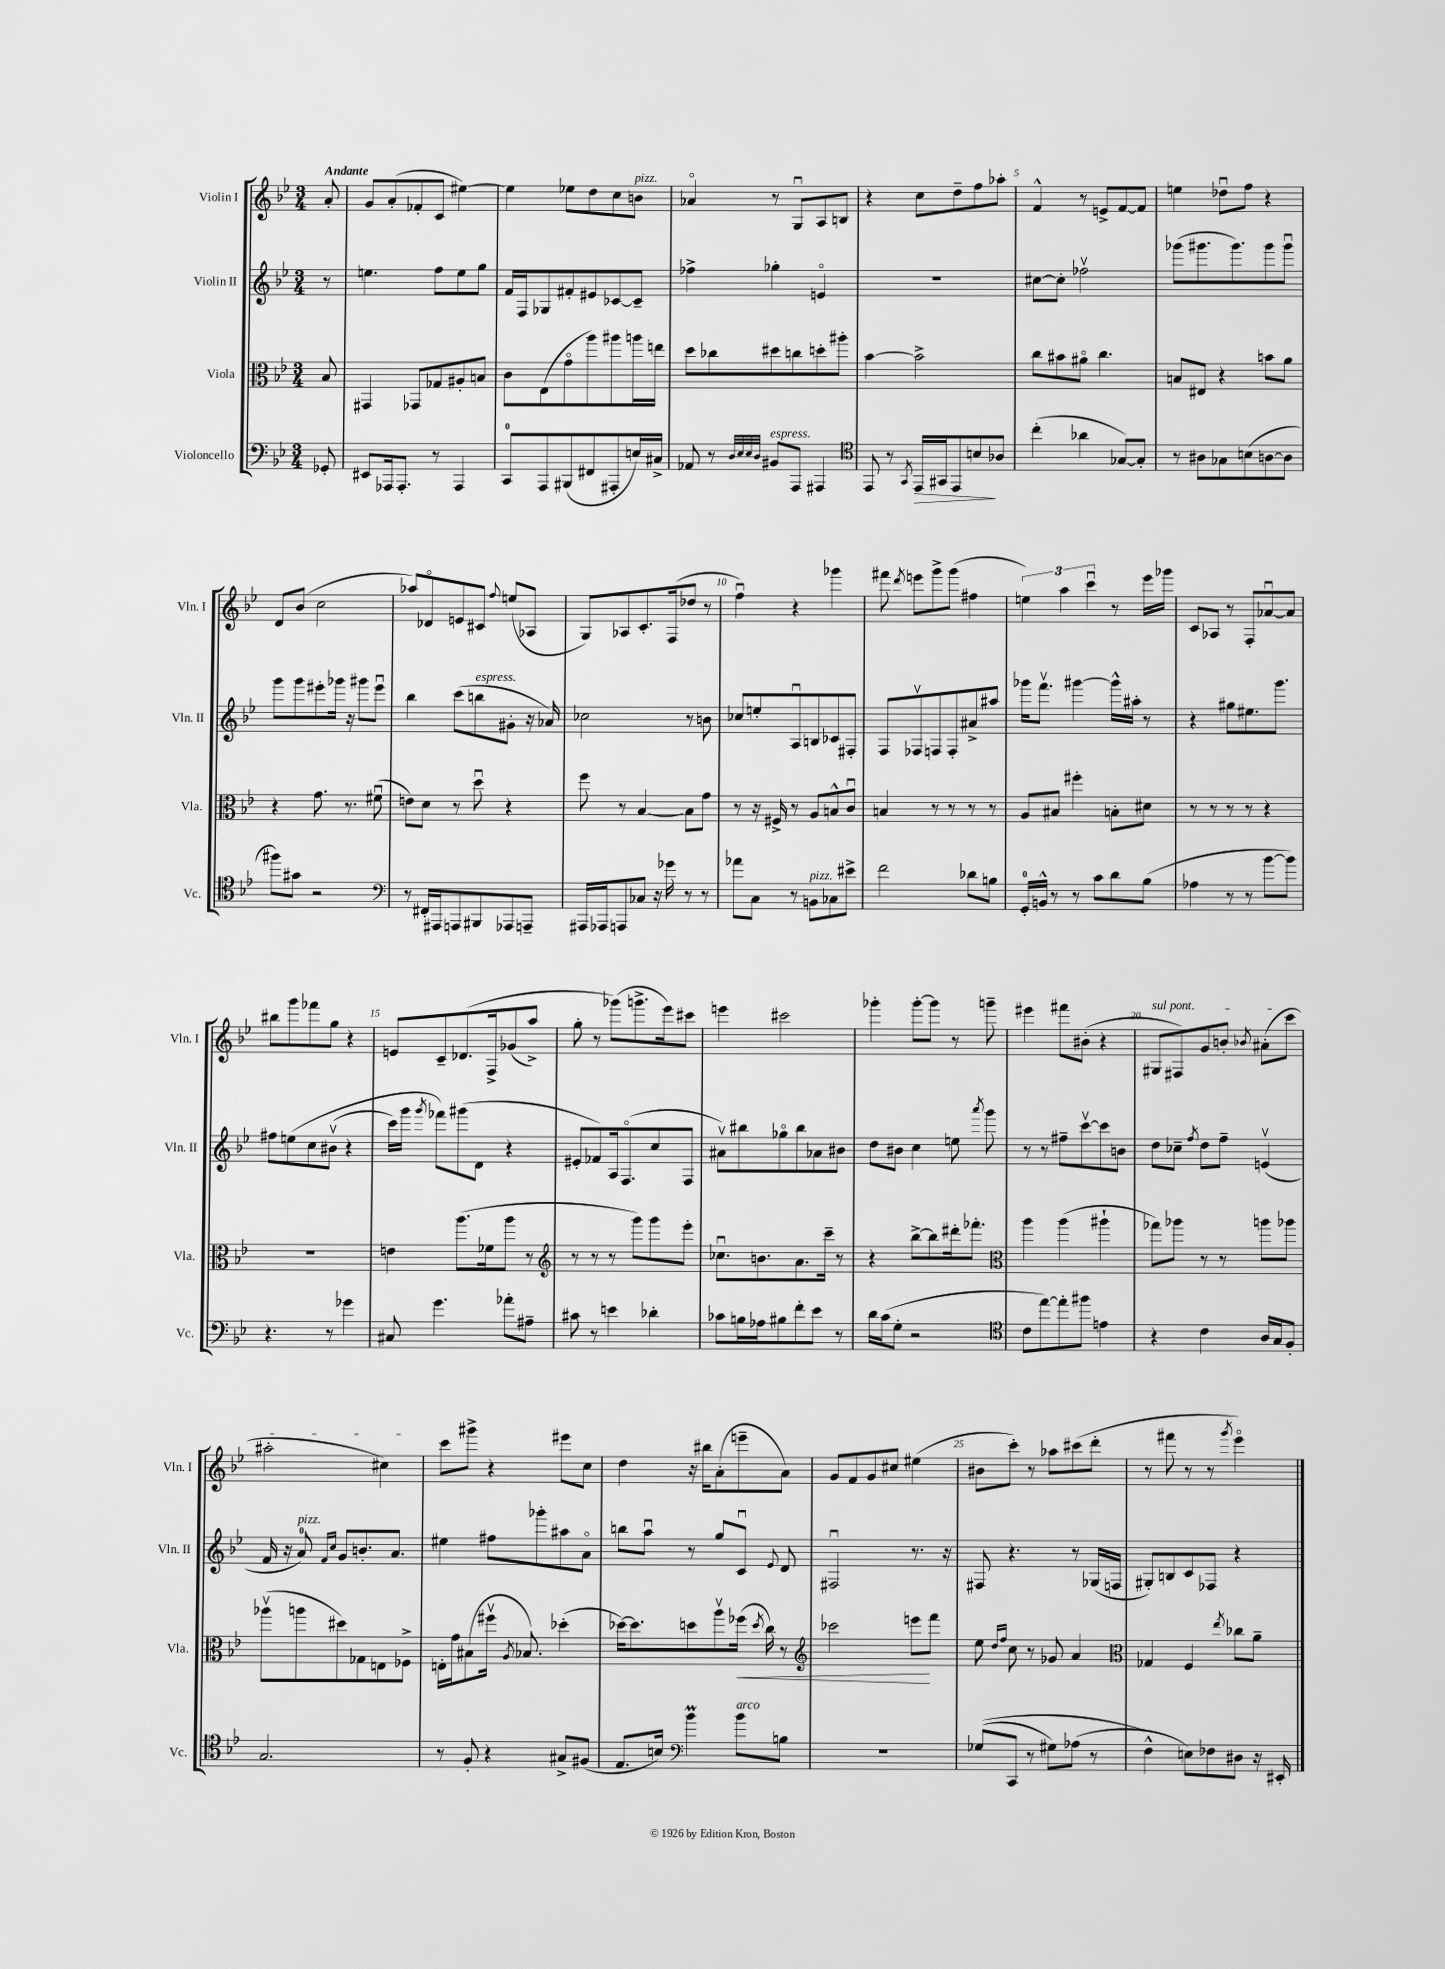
<<
\new StaffGroup <<
\new Staff = "s0" \with { instrumentName = "Violin I" shortInstrumentName = "Vln. I" } {
    \clef treble \key bes \major \numericTimeSignature \time 3/4 \partial 8 \tempo "Andante"
    \autoBeamOff a'8-. |
    g'8[ a'8-.( fes'8-. c'8] eis''4~) |
    eis''4 ees''8[ d''8 c''8 b'8]^\markup { \italic "pizz." } |
    aes'4\flageolet r8 g8[\downbow a8 b8] |
    r4 c''8[ d''8-- f''8 aes''8]-. |
    f'4-^ r8 e'8[-> f'8~ f'8] |
    e''4 des''8[\downbow f''8] r4 |
    d'8[ bes'8]( c''2 |
    aes''8[) des'8\flageolet e'8 cis'8] \appoggiatura { f''8 } e''8[( aes8] |
    g8[) aes8 c'8.-. f16( des''8] r8 |
    f''4\downbow) r4 ges'''4 |
    fis'''8 \acciaccatura { d'''8 } e'''8[ g'''8-> g'''8]( fis''4 |
    \tuplet 3/2 { e''4) a''4 c'''4\downbow } r8 ees'''16[ ges'''16] |
    c'8[ aes8] r8 f8[-. aes'8~\downbow aes'8] |
    bis''8[ g'''8 fes'''8 g''8] r4 |
    e'8[ c'8-- des'8.\( f16-> ges'8( a''8]->) |
    g''8-. r8 ges'''8[(\) g'''8.-> ees'''16) cis'''8] |
    e'''4 cis'''2 |
    ges'''4-. ges'''8[~-. ges'''8] r8 g'''8-- |
    eis'''4 fis'''8[ bis'8]-.( r4 |
    \once \override TextSpanner.bound-details.left.text = \markup { \italic "sul pont." } gis8[\startTextSpan fis8) g'8 b'8]-. \acciaccatura { bes'8 } ais'8[-.( c'''8] |
    ais''2-. cis''4\stopTextSpan) |
    c'''8[ gis'''8]-> r4 eis'''8[ c''8] |
    d''4 r16 bis''16[ a'8-.( e'''8-- a'8]) |
    g'8[ f'8 g'8 cis''8] eis''4( |
    bis'8[ c'''8]-.) r8 aes''8[ cis'''8( d'''8]-. |
    r8 fis'''8 r8 r8 \acciaccatura { g'''8 } ees'''4\flageolet) \bar "|." |
}
\new Staff = "s1" \with { instrumentName = "Violin II" shortInstrumentName = "Vln. II" } {
    \clef treble \key bes \major \numericTimeSignature \time 3/4 \partial 8
    \autoBeamOff r8 |
    e''4. f''8[ e''8 g''8] |
    f'16[ f16 ges8 fis'8-. eis'8 ces'8~ ces'8]-- |
    fes''4-> ges''4-. e'4\flageolet |
    R2. |
    cis''8[~ cis''8]-. fes''2\upbow |
    ges'''8[( gis'''8. gis'''8.) gis'''8 gis'''8]\downbow |
    g'''8[ g'''8 eis'''8-. ges'''16] r16 gis'''8[ eis'''8]\downbow |
    bes''4 c'''8[( b''8^\markup { \italic "espress." } gis'8]-. r16 aes'16) |
    ces''2 r8 b'8 |
    ces''8[ e''8-. a8\downbow b8 ces'8 fis8]-. |
    f8[ fes8\upbow f8 f8-. ais'8-> ais''8] |
    ges'''16[ f'''8.]\upbow gis'''4~ gis'''16[-^ ais''16]-. r8 |
    r4 gis''8[ eis''8. g'''8.] |
    fis''8[ e''8\( c''8 bis'8]\upbow( r4 |
    c'''16[) g'''16] \acciaccatura { g'''8 } fes'''8[\) gis'''8( d'8] r4 |
    eis'8[-. fes'8) a16 f8.\flageolet( c''8 f8] |
    ais'8[\upbow) bis''8 ges''8\flageolet bis''8 aes'8 bis'8] |
    d''8[ bis'8] c''4 e''8 \acciaccatura { a'''8 } g'''8 |
    r8 r8 fis''8[-- c'''8~\upbow c'''8 b'8] |
    d''8[ ces''8]-- \acciaccatura { f''8 } d''8[ f''8]-- e'4\upbow( |
    f'16 r16 a'8-0^\markup { \italic "pizz." }) \grace { f'16[ c''16] } g'8[ b'8.-. a'8.] |
    eis''4 fis''8[ ges'''8-. ais''8 a'8]\flageolet |
    b''8[ a''8]\downbow r8 g''8[ c'8]\downbow \appoggiatura { ees'8 } d'8 |
    fis2\downbow r8. r16 |
    fis8 r4. r8 ges16[( f16] |
    gis8[-.) b8 c'8 fes8] r4 \bar "|." |
}
\new Staff = "s2" \with { instrumentName = "Viola" shortInstrumentName = "Vla." } {
    \clef alto \key bes \major \numericTimeSignature \time 3/4 \partial 8
    \autoBeamOff bes8 |
    gis,4 ges,8[ ges8 ais8-. b8] |
    c'8[ ees8( g'8\flageolet a''8) ais''8 a''16 e''16] |
    d''8[ ces''8 dis''8 c''8 d''8-. ais''8]-. |
    bes'4~ bes'2-> |
    c''8[ bis'8 ais'8]\flageolet c''4. |
    b8[ eis8] r4 b'8[ a'8] |
    r4 g'8. r8. fis'8\downbow( |
    e'8[) d'8] r8 d''8\downbow r4 |
    f''8 r8 bes4~ bes8[ g'8] |
    r8 r16 fis16-> r8 a8[ b8-^ c'8]\downbow |
    b4 r8 r8 r8 r8 |
    a8[ bis8] fis''4-. b8[-. dis'8] |
    r8 r8 r8 r8 r4 |
    R2. |
    e'4 a''8.[( fes'16 a''8] r8 |
    \clef treble r8 r8 r8 g'''8[) g'''8 ees'''8]-. |
    ces''8.[\downbow b'8. a'8. c'''16]-- r8 |
    r4 bes''8[~-> bes''8 dis'''16-. fes'''8.]-. |
    \clef alto a''4 a''4( ais''4-! |
    ges''8[) aes''8] r8 r8 a''8[ aes''8] |
    aes''8[\upbow( a''8 dis''8) ges8 e8 fes8]-> |
    e16[-. g'16 bis8( fis''16]\upbow \acciaccatura { a8 } bes8.) des''4-.( |
    des''16[~) des''8. d''8 a''8\upbow fes''16]\<( \acciaccatura { d''8 } c''16) r8 |
    \clef treble ces'''2 e'''8[\! f'''8] |
    ees''8 \grace { d''16[ f''16] } c''8 r8 ges'8 a'4 |
    \clef alto ges4 f4 \acciaccatura { ees''8 } ces''8[ a'8]-- \bar "|." |
}
\new Staff = "s3" \with { instrumentName = "Violoncello" shortInstrumentName = "Vc." } {
    \clef bass \key bes \major \numericTimeSignature \time 3/4 \partial 8
    \autoBeamOff ges,8-. |
    eis,8[ aes,,16 aes,,8.]-. r8 aes,,4 |
    c,8[-0 a,,8 bis,,8( fis,8 ais,,8-. e16) cis16]-> |
    aes,8 r8 \grace { d32[ ees32 ees32 d32] } bis,8[^\markup { \italic "espress." } a,,8] ais,,4 |
    \clef tenor ees,8 r8 \acciaccatura { g,8 } ees,16[\> gis,16 ees,8 b8\! aes8] |
    c''4-.( aes'4 ges8[~) ges8]-. |
    r8 ais8[ ges8 b8( a8~ a8] |
    fis''8[) gis'8] r2 |
    \clef bass r8 fis,16[-. ais,,16 a,,8 bis,,8 aes,,8 a,,8]-- |
    ais,,16[ aes,,16 a,,8 ces8] r16 ges'16 r8 r8 |
    aes'8[ c8] r8 b,8[^\markup { \italic "pizz." } ces8 eis'8]-> |
    f'2 des'8[ b8] |
    g,16[-0-. b,16]-^ r8 r8 c'8[ d'8 bes8]( |
    aes4 r8 r8 bes'8[~ bes'8]) |
    r4. r8 ges'4 |
    cis8 g'4. aes'8[-. ais8]-- |
    cis'8 r8 e'4 des'4-. |
    ces'8[ b16 aes16 bis8 f'8-. ees'8] r8 |
    d'16[ c'16( g8]-. r2 |
    \clef tenor c'8[ ees''8~) ees''8-. fis''8] e'4 |
    r4 c'4 a16[ g16 f8]-. |
    g2. |
    r8 f8-. r4 gis8[-> fis8]( |
    ees8.[ b16]) \clef bass bes'4\prall bes'8[^\markup { \italic "arco" } b8] |
    R2. |
    ges8[(\( c,8] r8 gis8[) aes8]( r8 |
    f4-^\) e8[) fes8 dis8] r16 eis,16-. \bar "|." |
}
>>
>>
\layout { \context { \Score \override BarNumber.break-visibility = ##(#f #t #t) barNumberVisibility = #(every-nth-bar-number-visible 5) } }
